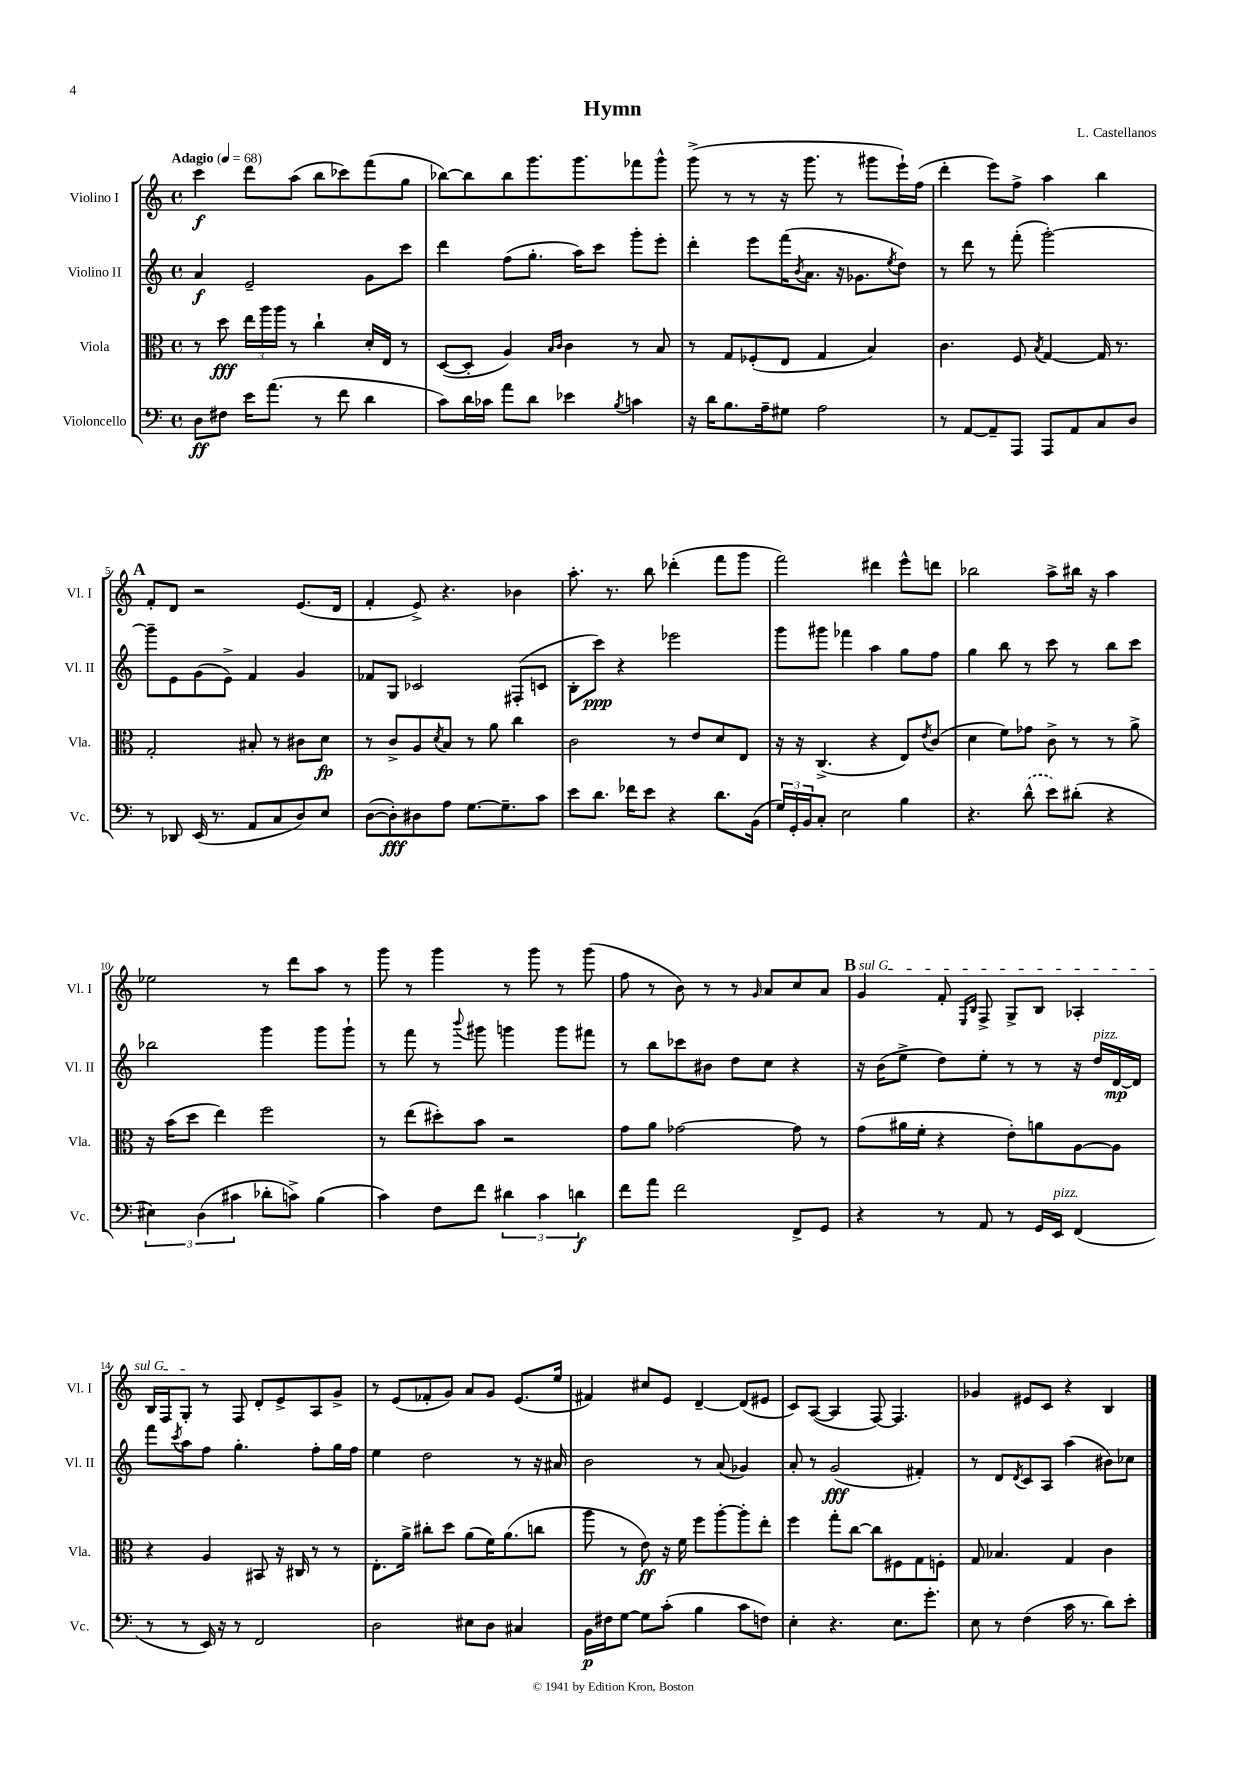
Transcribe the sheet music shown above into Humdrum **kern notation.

**kern	**dynam	**kern	**dynam	**kern	**dynam	**kern	**dynam
*part4	*part4	*part3	*part3	*part2	*part2	*part1	*part1
*staff4	*staff4	*staff3	*staff3	*staff2	*staff2	*staff1	*staff1
*I"Violoncello	*	*I"Viola	*	*I"Violino II	*	*I"Violino I	*
*I'Vc.	*	*I'Vla.	*	*I'Vl. II	*	*I'Vl. I	*
*clefF4	*	*clefC3	*	*clefG2	*	*clefG2	*
*k[]	*	*k[]	*	*k[]	*	*k[]	*
*M4/4	*	*M4/4	*	*M4/4	*	*M4/4	*
*met(c)	*	*met(c)	*	*met(c)	*	*met(c)	*
*MM68	*	*MM68	*	*MM68	*	*MM68	*
=1	=1	=1	=1	=1	=1	=1	=1
!	!	!	!	!	!	!LO:TX:a:B:t=Adagio	!
8D\L	ff	8r	.	4a/	f	4ccc\	f
8F#X\J	.	8dd\	fff	.	.	.	.
16e\KL	.	24ee\LL	.	2e~/	.	8ddd\L	.
.	.	24aa\	.	.	.	.	.
(8.a\J	.	.	.	.	.	.	.
.	.	24aa\JJ	.	.	.	.	.
.	.	8r	.	.	.	(8aa\J	.
8r	.	4cc`\	.	.	.	8bb\L	.
8f\	.	.	.	.	.	8ccc-X\)	.
4d\	.	16d'/LL	.	8g\L	.	(8fff\	.
.	.	16E/JJ	.	.	.	.	.
.	.	8r	.	8ccc\J	.	8gg\J	.
=2	=2	=2	=2	=2	=2	=2	=2
8c\L)	.	([8D/L	.	4ddd\	.	[8bb-X\L)	.
16d\L	.	8D'/J]	.	.	.	8bb-\]	.
16c-X\JJ	.	.	.	.	.	.	.
8a\L	.	4A/)	.	(8ff\L	.	8bb-\	.
8d\J	.	.	.	8.gg'\J	.	8.ggg\	.
.	.	16qqB/LL	.	.	.	.	.
.	.	16qqc/JJ	.	.	.	.	.
4e-X\	.	4c\	.	.	.	.	.
.	.	.	.	16aa\KL)	.	8.ggg\	.
.	.	.	.	8ccc\J	.	.	.
8qB/	.	.	.	.	.	.	.
4cn\	.	8r	.	8ggg'\L	.	8fff-X\	.
.	.	8B/	.	8eee'\J	.	8ggg^^\J	.
=3	=3	=3	=3	=3	=3	=3	=3
16r	.	8r	.	4ddd'\	.	(8ggg^\	.
16d\KL	.	.	.	.	.	.	.
8.B\	.	8G/L	.	.	.	8r	.
.	.	(8F-X'/	.	8eee\L	.	8r	.
16A~\k	.	.	.	.	.	.	.
8G#X\J	.	8E/J	.	(16fff\K	.	16r	.
.	.	.	.	8qb/	.	.	.
.	.	.	.	8.a\J	.	8.ggg\	.
2A\	.	4G/	.	.	.	.	.
.	.	.	.	16r	.	8r	.
.	.	.	.	8.g-X\L	.	.	.
.	.	4B/)	.	.	.	8ggg#X\L	.
.	.	.	.	8qee/	.	.	.
.	.	.	.	8dd\J)	.	16eee`\L)	.
.	.	.	.	.	.	(16ff\JJ	.
=4	=4	=4	=4	=4	=4	=4	=4
8r	.	4.c\	.	8r	.	4ddd'\	.
[8AA/L	.	.	.	8ddd\	.	.	.
8AA~/]	.	.	.	8r	.	8eee\L)	.
8AAA/J	.	8F/	.	(8fff'\	.	8ff^\J	.
.	.	8qB/	.	.	.	.	.
8AAA/L	.	[4G/	.	[2ggg'\)	.	4aa\	.
8AA/	.	.	.	.	.	.	.
8C/	.	16G/]	.	.	.	4bb\	.
.	.	8.r	.	.	.	.	.
8D/J	.	.	.	.	.	.	.
!!LO:LB:g=z
!!LO:REH:place=s1:t=A
=5	=5	=5	=5	=5	=5	=5	=5
8r	.	2G'/	.	8ggg~\L]	.	8f'/L	.
8DD-X/	.	.	.	8e\	.	8d/J	.
(16EE/	.	.	.	(8g\	.	2r	.
8.r	.	.	.	.	.	.	.
.	.	.	.	8e^\J)	.	.	.
8AA/L	.	8B#X'/	.	4f/	.	.	.
8C/	.	8r	.	.	.	.	.
8D/)	.	8c#X\L	.	4g/	.	(8.e/L	.
8E/J	.	8d\J	fp	.	.	.	.
.	.	.	.	.	.	16d/Jk	.
=6	=6	=6	=6	=6	=6	=6	=6
([8D\L	.	8r	.	8f-X/L	.	4f'/	.
8D'\])	fff	8c^/L	.	8G/J	.	.	.
8D#X\	.	8A/	.	2c-X/	.	8e^/)	.
.	.	8qd/	.	.	.	.	.
8A\J	.	8B/J	.	.	.	4.r	.
[8.G\L	.	8r	.	.	.	.	.
.	.	8a\	.	.	.	.	.
8.G~\]	.	.	.	.	.	.	.
.	.	4cc\	.	(8F#X'/L	.	4b-X\	.
8c\J	.	.	.	8cn/J	.	.	.
=7	=7	=7	=7	=7	=7	=7	=7
8e\L	.	2c\	.	8B'\L	.	8.aa'\	.
8.d\J	.	.	.	8ccc\J)	ppp	.	.
.	.	.	.	.	.	8.r	.
.	.	.	.	4r	.	.	.
16f-X\KL	.	.	.	.	.	.	.
8e\J	.	.	.	.	.	8bb\	.
4r	.	8r	.	2eee-X\	.	(4ddd-X'\	.
.	.	8e/L	.	.	.	.	.
8.d\L	.	8d/	.	.	.	8fff\L	.
.	.	8E/J	.	.	.	8ggg\J	.
(16BB\Jk	.	.	.	.	.	.	.
=8	=8	=8	=8	=8	=8	=8	=8
24G/LL)	.	16r	.	8ggg\L	.	2fff\)	.
24GG'/	.	.	.	.	.	.	.
.	.	16r	.	.	.	.	.
24BB/J	.	.	.	.	.	.	.
8C'/J	.	(4.C^/	.	8ggg#X\J	.	.	.
2E\	.	.	.	4fff-X\	.	.	.
.	.	4r	.	4aa\	.	4ddd#X\	.
4B\	.	8E/L)	.	8gg\L	.	8eee^^\L	.
.	.	8qe/	.	.	.	.	.
.	.	(8c/J	.	8ff\J	.	8dddn\J	.
=9	=9	=9	=9	=9	=9	=9	=9
4.r	.	4d\	.	4gg\	.	2bb-X\	.
.	.	8f\L)	.	8bb\	.	.	.
(8d^^\	.	8g-X\J	.	8r	.	.	.
8e\L)	.	8c^\	.	8ccc\	.	8aa^\L	.
(8d#X'\J	.	8r	.	8r	.	16bb#X\Jk	.
.	.	.	.	.	.	16r	.
4r	.	8r	.	8bb\L	.	4aa\	.
.	.	8a^\	.	8ccc\J	.	.	.
!!LO:LB:g=z
=10	=10	=10	=10	=10	=10	=10	=10
6E#X\)	.	16r	.	2bb-X\	.	2ee-X\	.
.	.	(16b\KL	.	.	.	.	.
.	.	8dd\J	.	.	.	.	.
(6D\	.	.	.	.	.	.	.
.	.	4ee\)	.	.	.	.	.
6c#X\	.	.	.	.	.	.	.
8d-X'\L	.	2ff\	.	4ggg\	.	8r	.
8cn^\J)	.	.	.	.	.	8ddd\L	.
(4B\	.	.	.	8ggg\L	.	8aa\J	.
.	.	.	.	8ggg`\J	.	8r	.
=11	=11	=11	=11	=11	=11	=11	=11
4c\)	.	8r	.	8r	.	8ggg\	.
.	.	(8ee\L	.	8fff\	.	8r	.
8F\L	.	8dd#X'\)	.	8r	.	4ggg\	.
.	.	.	.	8qqbbb/	.	.	.
8f\J	.	8b\J	.	8ggg#X\	.	.	.
6d#X\	.	2r	.	4gggn\	.	8r	.
.	.	.	.	.	.	8ggg\	.
6c\	.	.	.	.	.	.	.
.	.	.	.	8ggg\L	.	8r	.
6dn\	f	.	.	.	.	.	.
.	.	.	.	8fff#X\J	.	(8ggg\	.
=12	=12	=12	=12	=12	=12	=12	=12
8f\L	.	8g\L	.	8r	.	8ff\	.
8a\J	.	8a\J	.	8bb\L	.	8r	.
2f\	.	[2g-X\	.	8ccc-X\	.	8b\)	.
.	.	.	.	8b#X\J	.	8r	.
.	.	.	.	8dd\L	.	8r	.
.	.	.	.	.	.	16qqg/	.
.	.	.	.	8cc\J	.	8a/L	.
8FF^/L	.	8g-\]	.	4r	.	8cc/	.
8GG/J	.	8r	.	.	.	8a/J	.
!!LO:REH:place=s1:t=B
=13	=13	=13	=13	=13	=13	=13	=13
!	!	!	!	!	!	!LO:TX:a:i:t=sul G	!
4r	.	(8g\L	.	16r	.	4g/	.
.	.	.	.	(16b\KL	.	.	.
.	.	16a#X\L	.	8ee^\J	.	.	.
.	.	16f'\JJ	.	.	.	.	.
8r	.	4r	.	8dd\L)	.	8f'/	.
.	.	.	.	.	.	16qqE/LL	.
.	.	.	.	.	.	16qqB/JJ	.
8AA/	.	.	.	8ee'\J	.	8F^/	.
8r	.	8e'\L)	.	8r	.	8G^/L	.
16GG/LL	.	8an\	.	8r	.	8B/J	.
!LO:TX:a:i:t=pizz.	!	!	!	!	!	!	!
16EE/JJ	.	.	.	.	.	.	.
(4FF/	.	[8A\	.	16r	.	4A-X'/	.
!	!	!	!	!LO:TX:a:i:t=pizz.	!	!	!
.	.	.	.	16dd/LL	.	.	.
.	.	8A\J]	.	[16d/	mp	.	.
.	.	.	.	16d/JJ]	.	.	.
!!LO:LB:g=z
=14	=14	=14	=14	=14	=14	=14	=14
8r	.	4r	.	8fff\L	.	16B/LL	.
.	.	.	.	.	.	16F/J	.
.	.	.	.	8qccc/	.	.	.
8r	.	.	.	8aa\	.	8G'/J	.
16EE/)	.	4A/	.	8ff\J	.	8r	.
16r	.	.	.	.	.	.	.
8r	.	.	.	4.gg'\	.	8F/	.
2FF/	.	8BB#X/	.	.	.	8d'/L	.
.	.	16r	.	.	.	8e^/	.
.	.	16C#X/	.	.	.	.	.
.	.	8r	.	8ff'\L	.	8A/	.
.	.	8r	.	16gg\L	.	8g^/J	.
.	.	.	.	16ff\JJ	.	.	.
=15	=15	=15	=15	=15	=15	=15	=15
2D\	.	8.E'\L	.	4ee\	.	8r	.
.	.	.	.	.	.	(8e/L	.
.	.	16a^\Jk	.	.	.	.	.
.	.	8cc#X'\L	.	2dd\	.	8f-X'/	.
.	.	8dd\J	.	.	.	8g/J)	.
8E#X\L	.	(8a\L	.	.	.	8a/L	.
8D\J	.	16f\K)	.	.	.	8g/J	.
.	.	(8.a\	.	.	.	.	.
4C#X/	.	.	.	8r	.	(8.e/L	.
.	.	8ccn\J	.	16r	.	.	.
.	.	.	.	16a#X/	.	16ee/Jk	.
=16	=16	=16	=16	=16	=16	=16	=16
16BB\LL	p	8aa\	.	2b\	.	4f#X/)	.
16F#X\J	.	.	.	.	.	.	.
[8G\J	.	8r	.	.	.	.	.
8G\L]	.	8e\)	ff	.	.	8cc#X/L	.
(8c'\J	.	16r	.	.	.	8e/J	.
.	.	16f\	.	.	.	.	.
4B\	.	8ff\L	.	8r	.	[4d~/	.
.	.	[8aa'\	.	(8a/	.	.	.
8c\L	.	8aa'\]	.	4g-X/)	.	(8d/L]	.
8Fn\J)	.	8ee'\J	.	.	.	8e#X/J	.
=17	=17	=17	=17	=17	=17	=17	=17
4E'\	.	4ff\	.	8a'/	.	8c/L)	.
.	.	.	.	8r	.	([8A/J	.
4.r	.	8gg'\L	.	(2g/	fff	4A/]	.
.	.	[8cc\J	.	.	.	.	.
.	.	8cc\L]	.	.	.	[8F/)	.
8.E\L	.	8F#X\	.	.	.	4.F/]	.
.	.	8G\	.	4f#X'/)	.	.	.
8.g'\J	.	.	.	.	.	.	.
.	.	8Fn'\J	.	.	.	.	.
=18	=18	=18	=18	=18	=18	=18	=18
8E\	.	8G/	.	8r	.	4g-X/	.
8r	.	4.B-X/	.	8d/L	.	.	.
.	.	.	.	8qd/	.	.	.
(4F\	.	.	.	8c/	.	8e#X/L	.
.	.	.	.	8A/J	.	8c/J	.
16c\	.	4G/	.	(4aa\	.	4r	.
8.r	.	.	.	.	.	.	.
8d\L)	.	4c\	.	8b#X\L)	.	4B/	.
8e'\J	.	.	.	8cc-X\J	.	.	.
==	==	==	==	==	==	==	==
*-	*-	*-	*-	*-	*-	*-	*-
